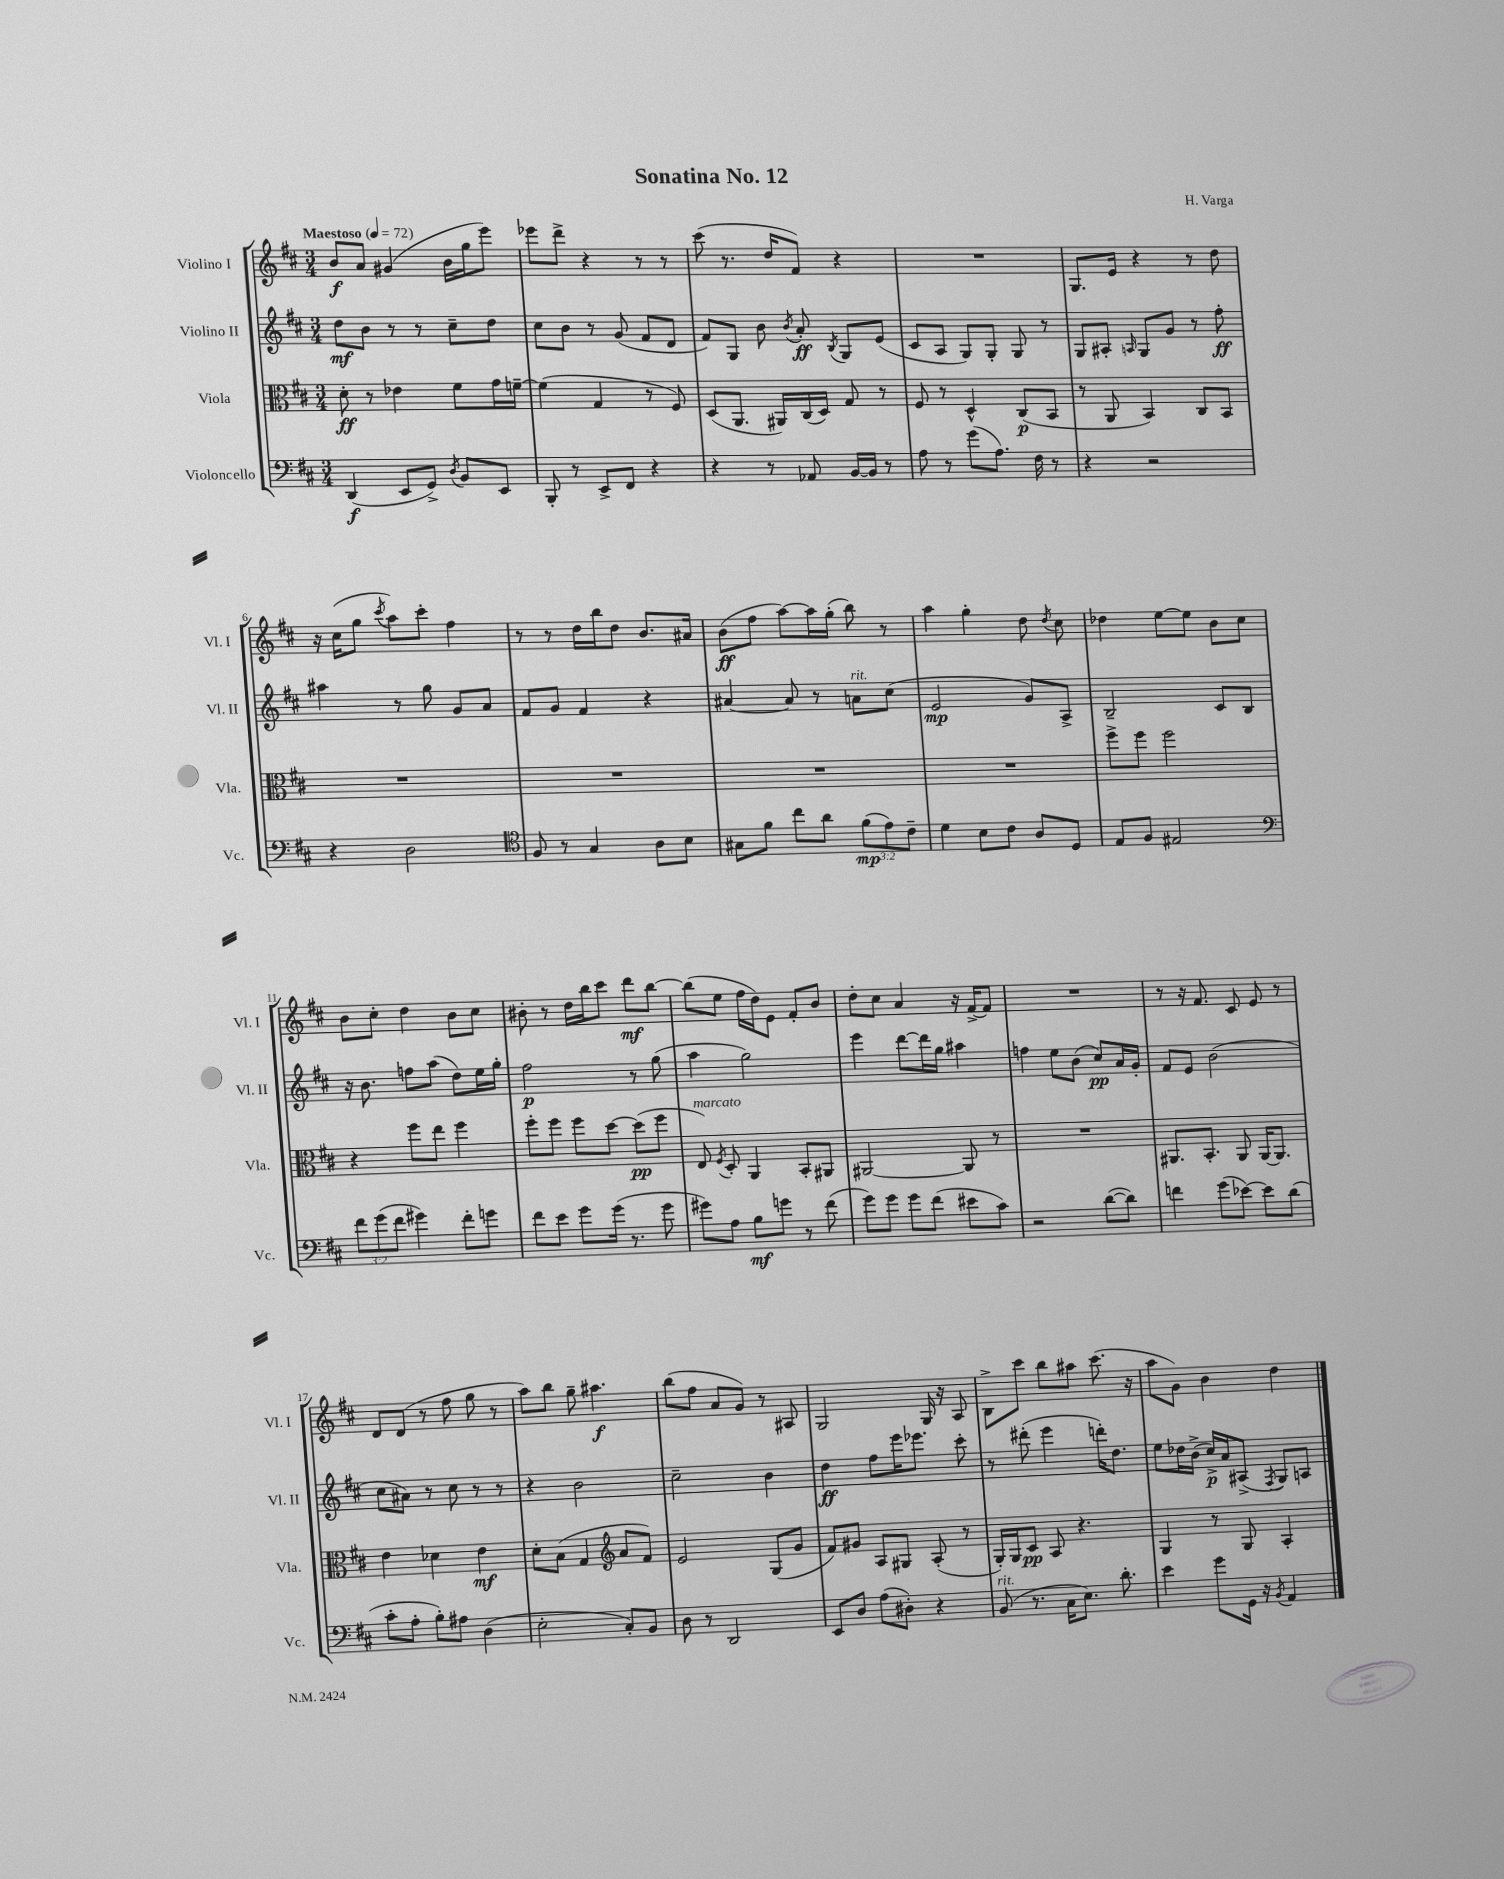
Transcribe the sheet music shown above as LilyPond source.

\header { title = "Sonatina No. 12" composer = "H. Varga" }
<<
\new StaffGroup <<
\new Staff = "s0" \with { instrumentName = "Violino I" shortInstrumentName = "Vl. I" } {
    \clef treble \key d \major \numericTimeSignature \time 3/4 \tempo "Maestoso" 4 = 72
    \autoBeamOff b'8[\f a'8] gis'4( b'16[ g''16 e'''8]) |
    ees'''8[ d'''8]-> r4 r8 r8 |
    cis'''8( r8. d''16[ fis'8]) r4 |
    R2. |
    g8.[ e'16] r4 r8 d''8 |
    r16 cis''16[( g''8] \acciaccatura { cis'''8 } a''8[) cis'''8]-. fis''4 |
    r8 r8 d''16[ b''16 d''8] b'8.[ ais'16] |
    b'8[\ff( fis''8] a''8[~) a''16 g''16]-.( b''8) r8 |
    a''4 g''4-. d''8 \acciaccatura { d''8 } cis''8 |
    des''4 e''8[~ e''8] b'8[ cis''8] |
    b'8[ cis''8]-. d''4 b'8[ cis''8] |
    bis'8-. r8 d''16[ b''16 cis'''8] d'''8[\mf b''8]~ |
    b''8[( e''8] fis''16[ d''16) e'8] fis'8[-. b'8] |
    d''8[-. cis''8] a'4 r16 fis'16[~-> fis'8] |
    R2. |
    r8 r16 fis'8. cis'8 e'8 r8 |
    d'8[ d'8]( r8 fis''8 g''8 r8 |
    a''8[) b''8] g''8-- ais''4.\f |
    b''8[( fis''8] a'8[ g'8]) r8 ais8 |
    g2 g16 r16 a8 |
    b8[-> cis'''8] b''8[ ais''8] cis'''8.( r16 |
    a''8[ g'8]) b'4 d''4 \bar "|." |
}
\new Staff = "s1" \with { instrumentName = "Violino II" shortInstrumentName = "Vl. II" } {
    \clef treble \key d \major \numericTimeSignature \time 3/4
    \autoBeamOff d''8[\mf b'8] r8 r8 cis''8[-- d''8] |
    cis''8[ b'8] r8 g'8( fis'8[ d'8] |
    fis'8[) g8] b'8 \acciaccatura { b'8 } a'8-.\ff \acciaccatura { b8 } g8[ e'8]( |
    cis'8[ a8] g8[) g8]-. g8 r8 |
    g8[ ais8]-. \grace { a16 } g8[ g'8] r8 fis''8-.\ff |
    ais''4 r8 g''8 g'8[ a'8] |
    fis'8[ g'8] fis'4 r4 |
    ais'4~ ais'8 r8 a'8[^\markup { \italic "rit." } cis''8]( |
    e'2\mp g'8[) a8]-> |
    b2-- cis'8[ b8] |
    r16 b'8. f''8[ a''8]( d''8[) e''16 g''16]-. |
    fis''2\p r8 g''8( |
    a''4 g''2) |
    e'''4 d'''8[~ d'''16 g''16] ais''4 |
    f''4 e''8[ b'8]( cis''8[\pp) a'16 g'16]-. |
    fis'8[ e'8] b'2( |
    cis''8[ ais'8]) r8 cis''8 r8 r8 |
    r4 b'2 |
    cis''2-- b'4 |
    d''4\ff fis''8[ e'''16 ees'''8.] cis'''8-. |
    r8 dis'''8-.( e'''4 d'''16[-.) d''8.] |
    e''8[ des''16 b'16]->( cis''16[->\p) a'16 ais8]->( \acciaccatura { fis8 } g8[) a8] \bar "|." |
}
\new Staff = "s2" \with { instrumentName = "Viola" shortInstrumentName = "Vla." } {
    \clef alto \key d \major \numericTimeSignature \time 3/4
    \autoBeamOff d'8-.\ff r8 ees'4 fis'8[ g'16 f'16]~-- |
    f'4( g4 r8 fis8) |
    d8[( a,8.] ais,16[) cis16( d16]) g8 r8 |
    fis8 r8 d4-^ cis8[\p( b,8] |
    r8 a,8 b,4) cis8[ b,8] |
    R2. |
    R2. |
    R2. |
    R2. |
    fis''8[-> fis''8] fis''2 |
    r4 fis''8[ e''8] fis''4 |
    fis''8[-. fis''8] fis''8[ d''8]~ d''8[\pp( fis''8] |
    e8^\markup { \italic "marcato" }) \acciaccatura { fis8 } d8-. a,4 b,8[-. ais,8] |
    ais,2~ ais,8 r8 |
    R2. |
    ais,8.[ b,8.]-. ais,8 ais,16[~ ais,8.] |
    e'4 des'4 e'4\mf |
    d'8[-. b8]( g4 \clef treble a'8[ fis'8]) |
    e'2 g8[( g'8] |
    fis'8[) gis'8] a8[ gis8] a8-.( r8 |
    g16[-.) g16 cis'8]\pp a8 r4. |
    g4 r8 g8 a4-. \bar "|." |
}
\new Staff = "s3" \with { instrumentName = "Violoncello" shortInstrumentName = "Vc." } {
    \clef bass \key d \major \numericTimeSignature \time 3/4 \override Staff.TupletNumber.text = #tuplet-number::calc-fraction-text
    \autoBeamOff d,4\f( e,8[ g,8]->) \acciaccatura { d8 } b,8[ e,8] |
    b,,8-. r8 e,8[-> fis,8] r4 |
    r4 r8 aes,8 b,16[~ b,16] r8 |
    a8 r8 g'8[( a8.]) fis16 r8 |
    r4 r2 |
    r4 d2 |
    \clef tenor fis8 r8 g4 a8[ b8] |
    gis8[ fis'8] cis''8[ a'8] \tuplet 3/2 { fis'8[\mp( e'8) cis'8]-- } |
    d'4 b8[ cis'8] a8[ d8] |
    e8[ fis8] eis2 |
    \clef bass \tuplet 3/2 { fis'8[ g'8( fis'8] } gis'4) fis'8[-. g'8] |
    fis'8[ e'8] g'8[ g'16]( r8. g'8 |
    gis'8[) a8] b8[\mf g'8] r8 fis'8( |
    g'8[) g'8] g'8[ fis'8]( eis'8[ cis'8]) |
    r2 d'8[~( d'8]) |
    f'4 g'8[( ees'8]~) ees'8[ d'8]( |
    cis'8[-. a8]-. b8[-.) ais8] d4( |
    e2-. cis8[-.) b,8] |
    d8 r8 d,2 |
    e,8[ d8] a8[( dis8]-.) r4 |
    b,8^\markup { \italic "rit." }( r8. cis16[ e8.]) d'8.-. |
    e'4 g'8[ g,16] r16 \acciaccatura { b,8 } a,4 \bar "|." |
}
>>
>>
